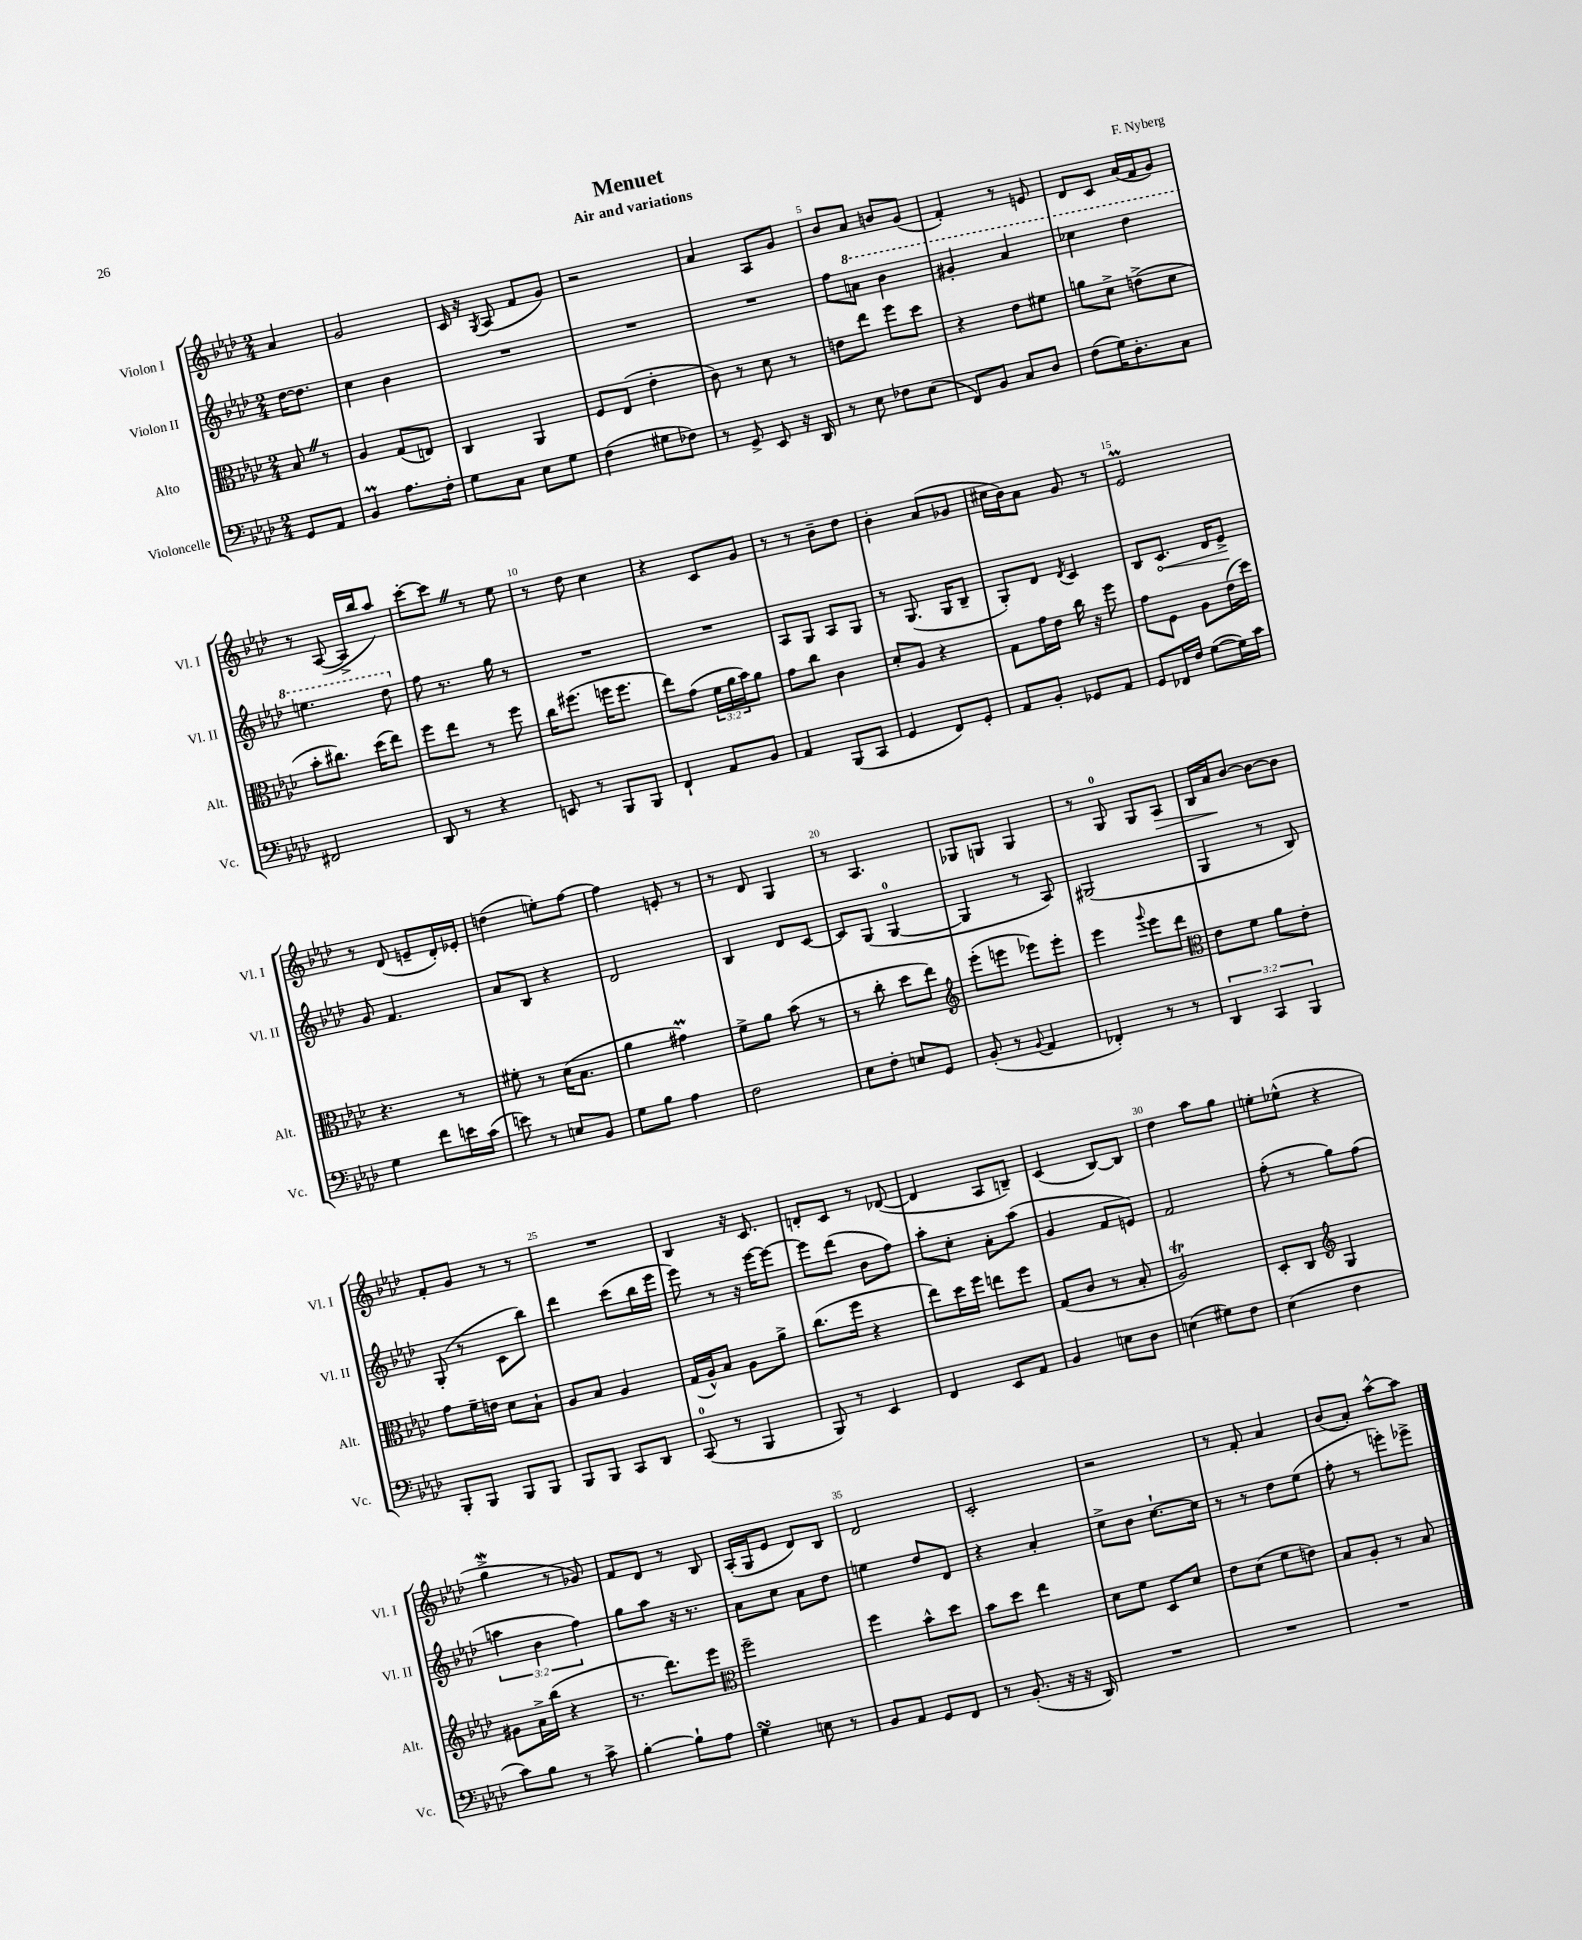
\header { title = "Menuet" composer = "F. Nyberg" subtitle = "Air and variations" }
<<
\new StaffGroup <<
\new Staff = "s0" \with { instrumentName = "Violon I" shortInstrumentName = "Vl. I" } {
    \clef treble \key aes \major \numericTimeSignature \time 2/4 \partial 4
    aes'4 |
    g'2 |
    c'16 r16 \acciaccatura { g8 } aes8( f'8 g'8) |
    r2 |
    aes'4 aes8 g'8 |
    bes'8 aes'8 b'8 g'8( |
    f'4-.) r8 e'8 |
    des'8 c'8 aes'16( f'16 g'8) |
    r8 aes8~( aes16-> bes''16 aes''8) |
    c'''8~-. c'''8 \once \override BreathingSign.text = \markup { \musicglyph "scripts.caesura.straight" } \breathe r8 ees''8 |
    r8 des''8 c''4 |
    r4 c'8 g'8 |
    r8 r8 bes'8-- des''8 |
    bes'4-. aes'8( ges'8 |
    cis''16 bes'16) aes'8 g'8 r8 |
    ees'2\prall |
    r8 des'8( e'8-- des'16-.) ees'16-. |
    d''4( e''8-.) f''8~ |
    f''4 e'8-. r8 |
    r8 des'8 g4 |
    r8 aes4. |
    ges8 g8 g4 |
    r8 g8-0 g8 aes8\> |
    bes16 aes'16\! bes'8~ bes'8~ bes'8 |
    f'8-. g'8 r8 r8 |
    R2 |
    bes4 r16 c'8. |
    d'8-. c'8 r8 des'8~( |
    des'4 aes8 b8--) |
    c'4( bes8~) bes8 |
    des''4 aes''8 g''8 |
    e''8-. ees''8-^( r4 |
    g''4->\mordent r8 ges'8) |
    f'8 des'8 r8 bes8 |
    aes16-.( g16 ees'8 des'8) bes8 |
    des'2 |
    c'2-. |
    r2 |
    r8 f'8-. aes'4 |
    bes'8( aes'8-.) aes''8~-^ aes''8 \bar "|." |
}
\new Staff = "s1" \with { instrumentName = "Violon II" shortInstrumentName = "Vl. II" } {
    \clef treble \key aes \major \numericTimeSignature \time 2/4 \override Staff.TupletNumber.text = #tuplet-number::calc-fraction-text \partial 4
    des''16~ des''8. |
    c''4 bes'4 |
    R2 |
    R2 |
    R2 |
    f''8 \ottava #1 a''8 bes''4 |
    gis''4-. aes''4 |
    ces'''4 des'''4 |
    e'''4. des'''8 \ottava #0 |
    f''8 r8. g''16 r8 |
    R2 |
    R2 |
    aes8 g8 aes8 g8 |
    r8 g8.( g16 bes8-- |
    g8-.) des'8 \acciaccatura { des'8 } c'4 |
    bes8 \once \override Hairpin.circled-tip = ##t c'8.\< des'16 ees'8->\! |
    g'8 f'4. |
    aes'8 bes8 r4 |
    des'2 |
    bes4 des'8 c'8~ |
    c'8 g8( g4-0~ |
    g4 r8 aes8) |
    gis2( |
    g4 r8 bes8) |
    g8-.( r8 c'8 bes''8) |
    des'''4 c'''8( bes''16 ees'''16 |
    ees'''8) r8 r16 ees'''16~ ees'''8~ |
    ees'''8 des'''8( bes'8 f''8) |
    aes''8-. c''8-. aes'8-. aes''8( |
    g'4 f'8 e'8) |
    f'2 |
    f''8-.( r8 g''8) f''8( |
    \tuplet 3/2 { a''4 bes'4 f''4) } |
    g''8 aes''8 r16 r8. |
    aes'8 c''8 aes'8 des''8 |
    e''4 des''8 des'8 |
    r4 aes'4-. |
    c''8-> bes'8 c''8.~-! c''16 |
    r8 r8 des''8 ees''8( |
    f''8-. r8 e'''8-.) ees'''8-> \bar "|." |
}
\new Staff = "s2" \with { instrumentName = "Alto" shortInstrumentName = "Alt." } {
    \clef alto \key aes \major \numericTimeSignature \time 2/4 \override Staff.TupletNumber.text = #tuplet-number::calc-fraction-text \partial 4
    bes8 \once \override BreathingSign.text = \markup { \musicglyph "scripts.caesura.straight" } \breathe r8 |
    aes4 g8( e8) |
    c4 aes,4 |
    f8 ees8( ees'4-. |
    c'8) r8 des'8 r8 |
    e'8 ees''8 f''8 des''8 |
    r4 ees'8 fis'8 |
    a'8 des'8-> e'8->( des'8 |
    bes'8-. cis''8.) des''16( ees''8) |
    f''8 ees''8 r8 f''8 |
    c''16 fis''8.( f''16 f''8. |
    ees''8) g'8( \tuplet 3/2 { f'16 aes'16 bes'16) } aes'8 |
    g'8 c''8 c'4 |
    des'8-. aes8 r4 |
    g8 g'16 ees'16 c''16 r16 f''8 |
    g'8 f8 aes8 ees'16( des''16) |
    r4. r8 |
    fis'8-. r8 des'16( bes8. |
    aes'4 gis'4\prall) |
    f'8-> aes'8 bes'8( r8 |
    r8 c''8-. des''8 ees''8) |
    \clef treble ees'''8-.( e'''8 ees'''8) ees'''8-. |
    ees'''4 \appoggiatura { g'''8 } ees'''8 des'''8 |
    \clef alto ees'8 f'8 aes'8 ees'8-. |
    g'8 f'16-- e'16 des'8 bes8-! |
    aes8 bes8 aes4 |
    g16( aes16-^) bes8 aes8 aes'8-> |
    c''8.( f''16 r4 |
    ees''8) des''16 f''16 e''8 f''8 |
    g8( c'8 r8 bes8-. |
    aes2\trill) |
    des8-. c8 \clef treble g4 |
    gis'8 aes'16-> bes''16( r4 |
    r8. des'''8.) ees'''8 |
    \clef alto f''2-- |
    f''4 bes'8-^ des''8 |
    bes'8 des''8 ees''4 |
    des'8 f'8 des8 des'8 |
    ees'8 des'8( f'8 e'8) |
    bes8 aes8-. r8 bes8 \bar "|." |
}
\new Staff = "s3" \with { instrumentName = "Violoncelle" shortInstrumentName = "Vc." } {
    \clef bass \key aes \major \numericTimeSignature \time 2/4 \override Staff.TupletNumber.text = #tuplet-number::calc-fraction-text \partial 4
    g,8 aes,8 |
    bes,4\prall aes8. f16-. |
    g8 c8 ees8 g8 |
    f4( gis8 fes8) |
    r8 g,8-> ees,8 r16 des,16 |
    r8 ees8 fes8 ees8( |
    f,8) bes,8 c8 des8 |
    f8( g16) des8.-. c8 |
    fis,2 |
    des,8 r8 r4 |
    e,8 r8 bes,,8 bes,,8 |
    f,4-! aes,8 bes,8 |
    aes,4 bes,,8( c,8 |
    g,4 f,8) g,8-. |
    aes,8 bes,8-. ges,8 aes,8 |
    g,8 fes,16 f16 g8~( g16) c'16 |
    g4 f'8 e'16 c'16( |
    e'8) r8 e8 bes,8 |
    g8 bes8 aes4 |
    f2 |
    ees8 f8-. e8 g,8 |
    bes,8-.( r8 \appoggiatura { bes,8 } aes,4 |
    fes,4-.) r8 r8 |
    \tuplet 3/2 { des,4 c,4 bes,,4 } |
    bes,,8-. bes,,8 bes,,8 bes,,8 |
    bes,,8 bes,,8 c,8 des,8 |
    c,8-0( r8 bes,,4 |
    bes,,8) r8 ees,4 |
    f,4 ees,8 aes,8 |
    bes,4 e8 des8 |
    e4( gis8) f8 |
    ees4( f4 |
    c'8) bes8 r8 c'8-> |
    bes4~-. bes8-! aes8 |
    g4\turn e8 r8 |
    bes,8 aes,8 g,8 f,8 |
    r8 bes,8.-.( r16 r16 des,16) |
    R2 |
    R2 |
    R2 \bar "|." |
}
>>
>>
\layout { \context { \Score \override BarNumber.break-visibility = ##(#f #t #t) barNumberVisibility = #(every-nth-bar-number-visible 5) } }
